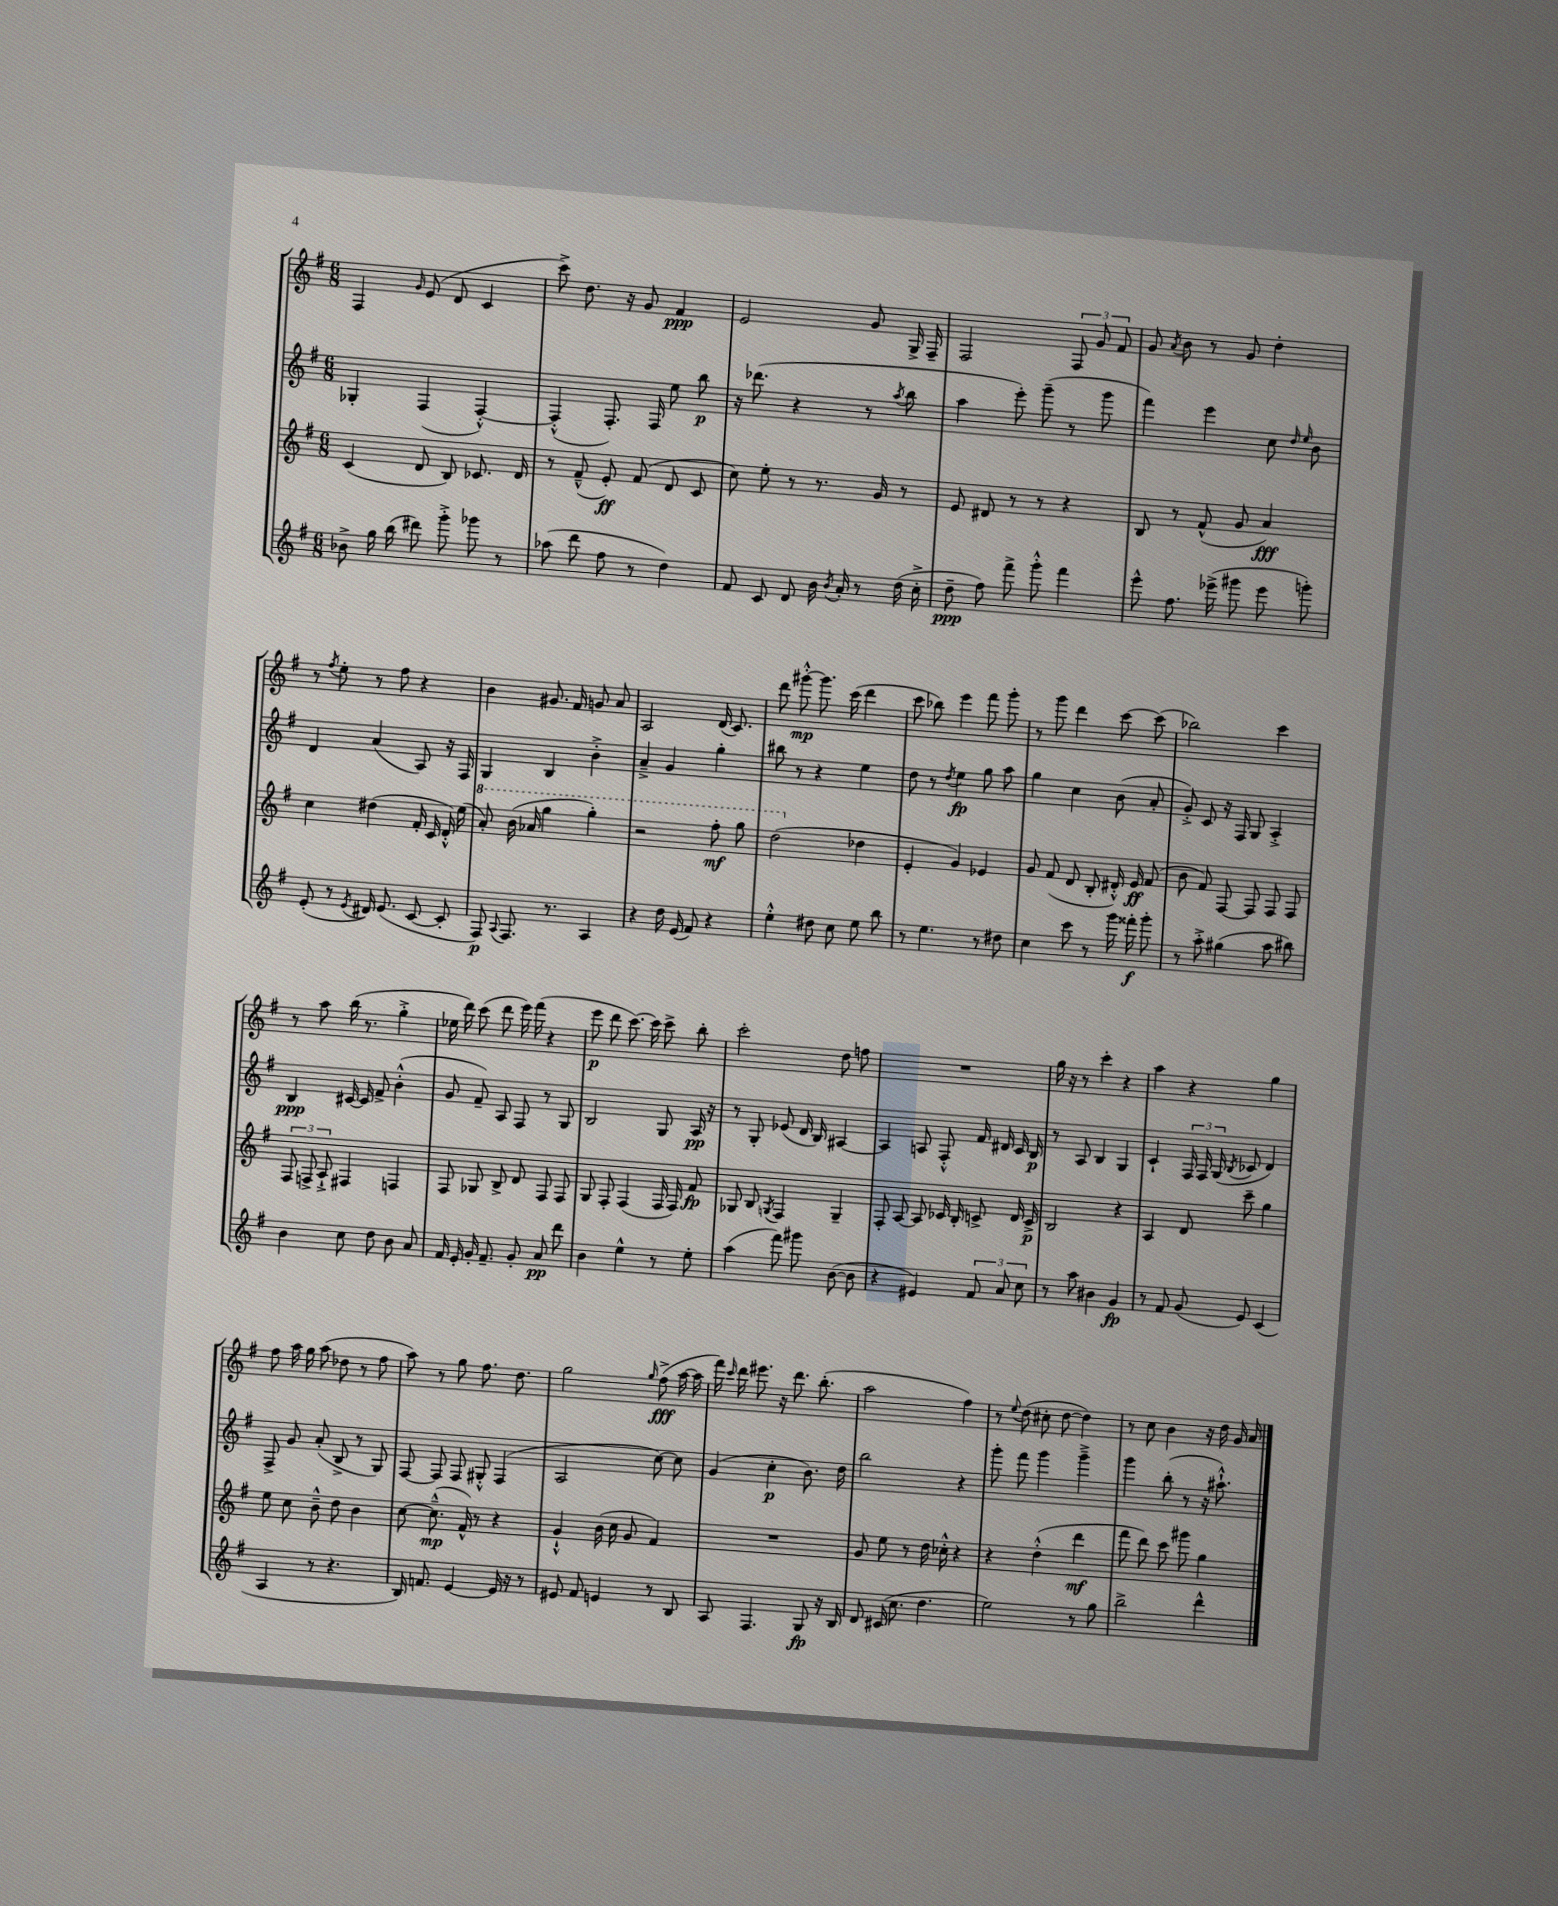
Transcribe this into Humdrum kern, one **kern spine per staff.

**kern	**kern	**kern	**kern
*staff4	*staff3	*staff2	*staff1
*clefG2	*clefG2	*clefG2	*clefG2
*k[f#]	*k[f#]	*k[f#]	*k[f#]
*M6/8	*M6/8	*M6/8	*M6/8
8b-^\	(4c/	4G-'/	4F#/
16gg\	.	.	.
(16bb\	.	.	.
.	.	.	16qqg/
8ddd#\)	8d/	(4F#/	(8e/
8ggg'^\	8B/)	.	8d/
8ggg-\	8.c-/	[4F#'^^/)	4c/
8r	.	.	.
.	16d/	.	.
=	=	=	=
(8aa-\	8r	(4F#'^^/]	8ccc^\)
8ddd\	(8f#~^^/	.	8.dd\
8ff#\	8e'/)	8.F#'/)	.
.	.	.	16r
8r	(8f#/	.	8g/
.	.	16F#/	.
4dd\)	8d/	8ee\	4f#/
.	8c/	8bb\	.
=	=	=	=
8f#/	8cc\)	16r	2e/
.	.	(8.ddd-\	.
8c/	8ee'\	.	.
8d/	8r	4r	.
16b\	8.r	.	.
8qb/	.	.	.
16a'/	.	.	.
8r	.	8r	8g/
.	16g/	.	.
.	.	8qaa/	.
(16dd\	8r	8bb\	16G^/
16cc'^\	.	.	16F#~/
=	=	=	=
8dd~\	8e/	4aa\	2F#/
8ff#\)	8d#/	.	.
8fff#^\	8r	8eee'\)	.
8ggg'^^\	8r	(8ggg~\	.
4fff#\	4r	8r	12F#/
.	.	.	12g/
.	.	8ggg\	.
.	.	.	12f#/
=	=	=	=
8eee^^\	8B/	4fff#\)	8g/
.	.	.	8qa/
8.ff#\	8r	.	8b\
.	(8f#^^/	4eee\	8r
(16eee-^\	.	.	.
8ggg#\	8g/	.	8g/
8eee-\	4a/)	8cc\	4dd'\
.	.	16qqdd/	.
.	.	16qqee/	.
8ggg'\)	.	8b\	.
=	=	=	=
(8e'/	4cc\	4d/	8r
.	.	.	8qff#/
8r	.	.	8ee'\
8qe/	.	.	.
16d#/)	(4dd#\	(4a/	8r
(8.e/	.	.	.
.	.	.	8ff#\
[8c/	16f#'/	8A/)	4r
.	16c/	.	.
8c'/]	16d'^^/)	16r	.
.	(16ee\	16F#/	.
=	=	=	=
8F#/)	8aa'/)	4G/	4b\
8qqA/	.	.	.
8.F#/	(16bb\	.	.
.	16aa-/	.	.
.	4ggg\	4B/	8.g#/
8.r	.	.	.
.	.	.	16f#/
4A/	4ggg'\)	4b'^\	8g/
.	.	.	8a/
=	=	=	=
4r	2r	4a~^/	2A/
16dd\	.	4g/	.
(16e/	.	.	.
8f#/)	.	.	.
4r	8fff#'\	4gg'\	(16d/
.	.	.	8.c/)
.	8ggg\	.	.
=	=	=	=
4ee'^^\	(2ddd\	8bb#\	8ddd\
.	.	8r	[8ggg#'^^\
8dd#\	.	4r	8.ggg#\]
8cc\	.	.	.
.	.	.	(16ccc\
8ee\	4dd-\	4ee\	4ddd\
8bb\	.	.	.
=	=	=	=
8r	4e'/	8dd\	8ccc\
4.ee\	.	8r	8bb-\)
.	.	8qdd/	.
.	4g/)	4ee\	4eee\
8r	4e-/	8gg\	8fff#\
8dd#\	.	8aa\	8ggg'\
=	=	=	=
4cc\	8g/	4gg\	8r
.	(8f#/	.	8ggg\
8ccc\	8d/	4cc\	4ddd\
8r	8B'/	.	.
16ggg\	16d#'^^/)	(8b\	[8ccc\
16fff##'\	16e/	.	.
8ggg'\	(8f#/	8a'/	(8ccc\]
=	=	=	=
8r	8b\	8g'^/)	2bb-\)
8aa'^\	8f#/)	8c/	.
(4gg#\	[8F#/	16r	.
.	.	16F#/	.
.	8F#/]	8G/	.
8aa\	8F#/	4A'^/	4ccc\
8bb#\)	8F#/	.	.
=	=	=	=
4b\	12F#/	4B/	8r
.	12F^/	.	.
.	.	.	8aa\
.	12A`^/	.	.
8cc\	4F#/	[16c#/	(16bb\
.	.	16c#/]	8.r
8dd\	.	8f#^/	.
8b\	4F/	(4b'^^\	4gg'^\
8a/	.	.	.
=	=	=	=
16f#/	8F#/	8g/	16ee-\
16e'/	.	.	16ddd\)
16g'/	8G-/	8f#~/)	(8ccc\
8.f#~/	.	.	.
.	8B^/	8A/	8ddd\
8g'/	8d/	8F#/	16eee\)
.	.	.	(16fff#\
8a/	8F#/	8r	4r
8ddd\	8F#/	8G/	.
=	=	=	=
4b\	8G/	2B/	8eee\
.	8F#'/	.	8ddd\
4ee^^\	(4F#/	.	[8.ccc\)
.	.	.	16ccc\]
8r	16F#/	8G/	8ccc^\
.	16F#/)	.	.
8ee'\	8f#/	16A/	8bb'\
.	.	16r	.
=	=	=	=
(4aa\	8G-/	8r	2ccc'\
.	8B/	8G'/	.
.	8qG/	.	.
8fff#\)	4F#/	(8e-/	.
8ggg#\	.	16d/	.
.	.	16B/)	.
([8b\	4G~/	[4A#/	8dd\
8b\]	.	.	8ff\
=	=	=	=
4r	8F#'/	4A#/]	2.r
.	[8A/	.	.
4e#/)	8A/]	8A/	.
.	16c-/	8F#'^^/	.
.	16B'/	.	.
12f#/	8c^/	16f#/	.
.	.	16d#/	.
12a/	.	.	.
.	16d/	16c/	.
12cc\	.	.	.
.	16c^/	16B/	.
=	=	=	=
8r	2B/	8r	16gg\
.	.	.	16r
8aa\	.	8A/	8r
4b#\	.	4B/	4ccc'\
4g/	4r	4G/	4r
=	=	=	=
8r	4A/	4c`/	4aa\
8f#/	.	.	.
(8g/	8d/	24F#/	4r
.	.	24F#/	.
.	.	(24G/	.
.	.	8qB/	.
8e/)	8ccc~\	8c-/	.
(4c/	4gg\	4d/)	4gg\
=	=	=	=
4A/	8ee\	8F#^/	8ff#\
.	8cc\	8g/	16aa\
.	.	.	16gg\
8r	8b~^^\	(8a'/	(8aa\
4.r	8dd\	8B^/	8dd-\
.	4b\	8r	8r
.	.	8G/)	8ff#\
=	=	=	=
16B/)	[8cc\	[8F#/	8aa\)
8.f/	.	.	.
.	(8.cc~^^\]	8F#/]	8r
[4e/	.	8F#/	8gg\
.	16f#^^/)	.	.
.	8r	8G#'^^/	8.ff#\
16e/]	4r	(4F#/	.
16r	.	.	8.dd\
8r	.	.	.
=	=	=	=
8e#/	4g`^^/	2A/	2gg\
8f#/	.	.	.
4e/	(16b\	.	.
.	16cc\	.	.
.	8g/	.	.
.	.	.	16qqgg/
8r	4f#/)	[8cc\)	(8ff#^\
8B/	.	8cc\]	[16aa\
.	.	.	16aa\]
=	=	=	=
8A/	2.r	(4g/	16fff#\)
.	.	.	16qqccc/
.	.	.	16ddd\
4.F#/	.	.	8.eee#\
.	.	4cc'\	.
.	.	.	16r
.	.	.	8.ddd\
8G/	.	8.b\)	.
.	.	.	(8.bb'\
16r	.	.	.
16B/	.	16dd\	.
=	=	=	=
8d/	8g/	2bb\	2aa\
(16c#/	8ee\	.	.
8.cc\	.	.	.
.	8r	.	.
4.dd\	16dd\	.	.
.	16cc-'^^\	.	.
.	4r	4r	4ff#\)
=	=	=	=
2ee\)	4r	8ggg'\	8r
.	.	.	8qqee/
.	.	8fff#\	(8dd\
.	(4dd'^^\	4ggg\	8cc#'\
.	.	.	[8dd\
8r	4ddd\	4ggg~^\	4dd\])
8gg\	.	.	.
=	=	=	=
2bb^\	8fff#\	4ggg\	8r
.	8ddd\)	.	8cc\
.	8ccc\	(8bb'\	4b\
.	8ggg#\	8r	.
4ddd^^\	4gg\	16r	16r
.	.	8.aa#`^^\)	16dd\
.	.	.	16g/
.	.	.	16a/
==	==	==	==
*-	*-	*-	*-
